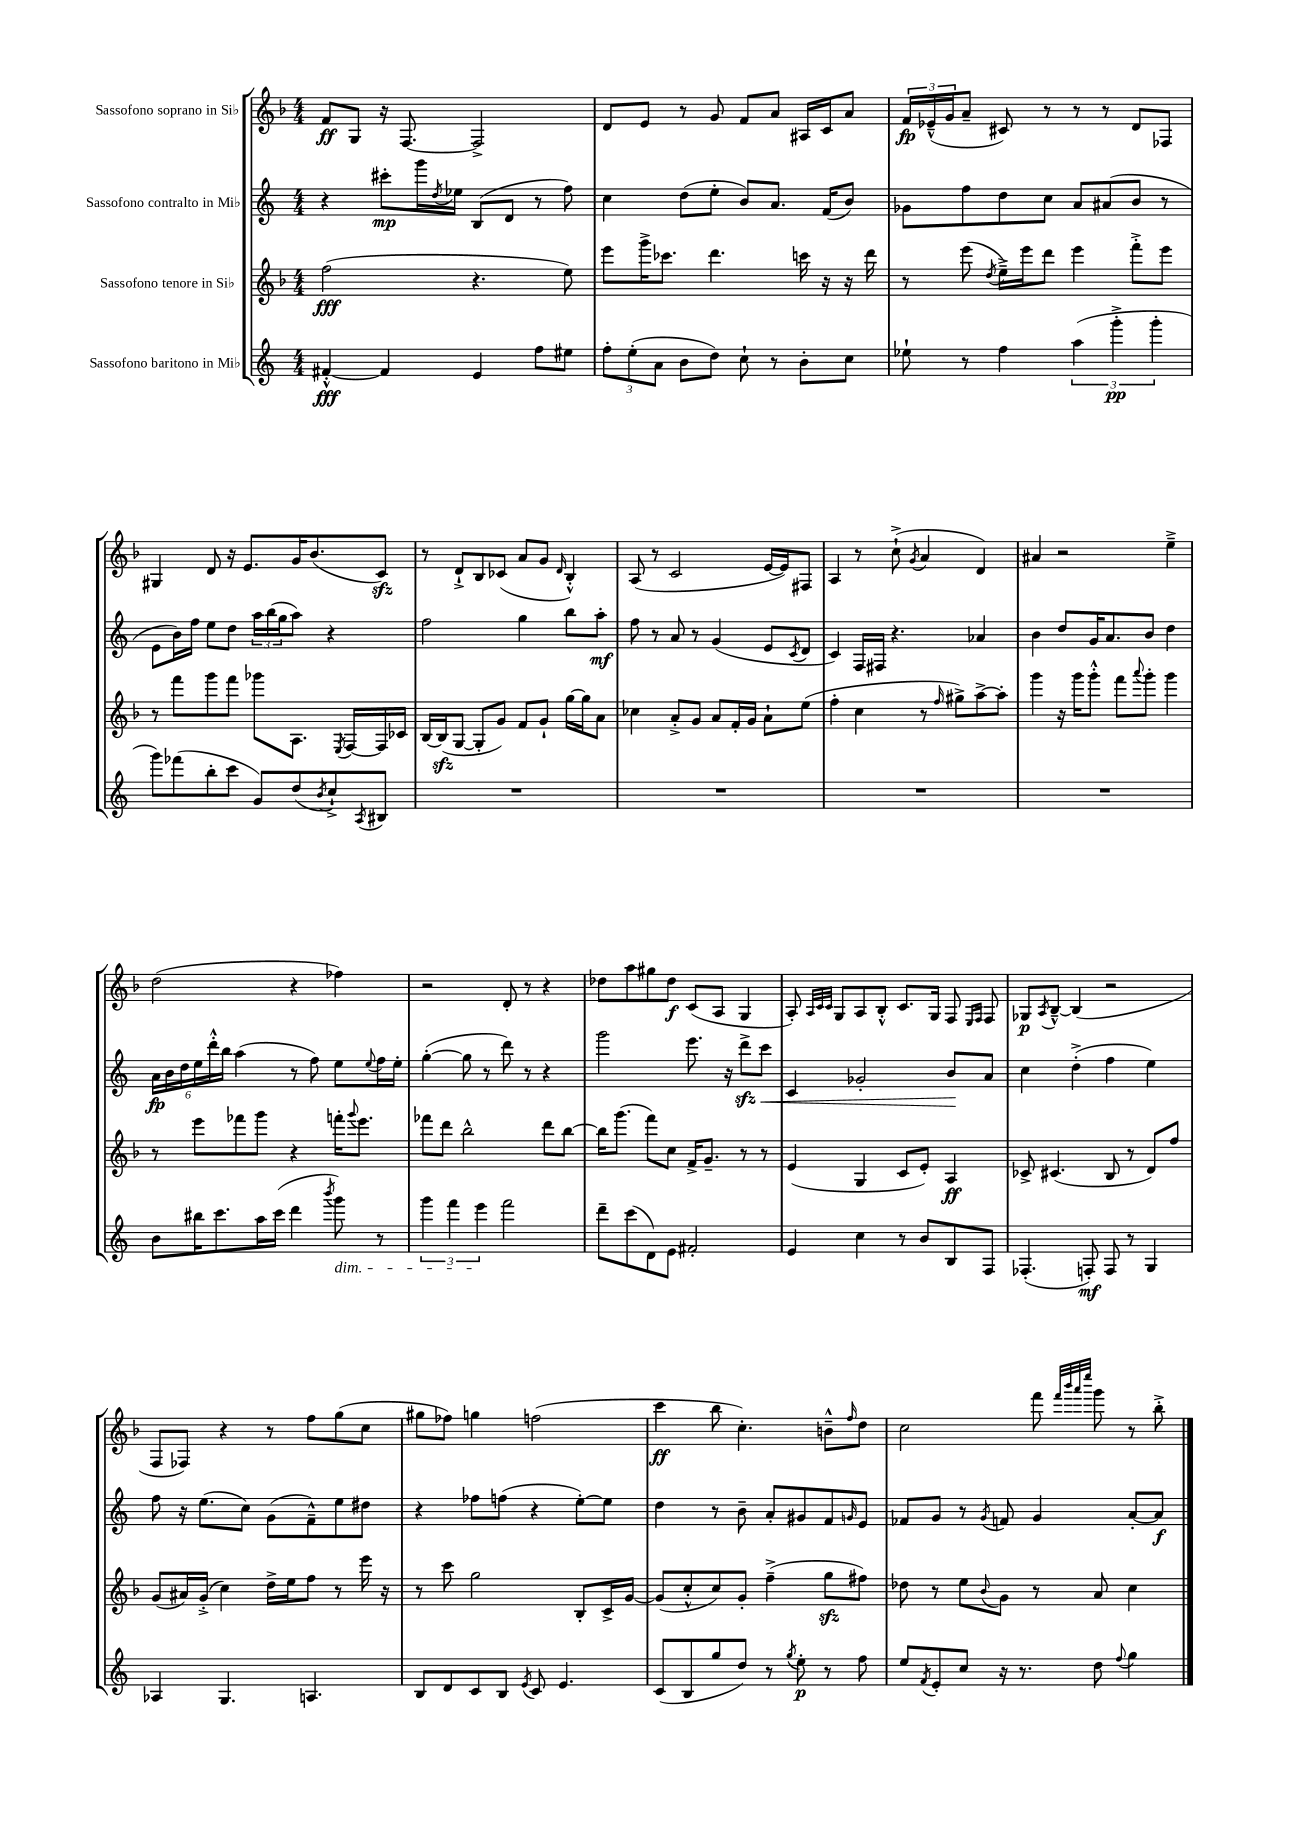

**kern	**kern	**kern	**kern
*staff4	*staff3	*staff2	*staff1
*clefG2	*clefG2	*clefG2	*clefG2
*k[]	*k[b-]	*k[]	*k[b-]
*M4/4	*M4/4	*M4/4	*M4/4
[4f#'^^/	(2ff\	4r	8f/L
.	.	.	8G/J
4f#/]	.	8ccc#'\L	16r
.	.	.	[8.F/
.	.	16ggg\L	.
.	.	8qdd/	.
.	.	16ee-\JJ	.
4e/	4.r	(8B/L	2F^/]
.	.	8d/J	.
8ff\L	.	8r	.
8ee#\J	8ee\)	8ff\)	.
=	=	=	=
12ff'\L	8eee\L	4cc\	8d/L
(12ee'\	.	.	.
.	16ggg^\K	.	8e/J
12a\J	.	.	.
.	8.ccc-\J	.	.
8b\L	.	(8dd\L	8r
8dd\J)	4.ddd\	8ee'\J	8g/
8cc`\	.	8b/L)	8f/L
8r	.	8.a/J	8a/J
8b'\L	16ccc\	.	16A#/LL
.	16r	(16f/LK	16c/J
8cc\J	16r	8b/J)	8a/J
.	16ddd\	.	.
=	=	=	=
8ee-`\	8r	8g-\L	24f/LL
.	.	.	(24e-~^^/
.	.	.	24g/J
8r	(8eee\	8ff\	8a~/J
.	8qdd/	.	.
4ff\	16ee~^\LL)	8dd\	8c#/)
.	16eee\J	.	.
.	8ddd\J	8cc\J	8r
(6aa\	4eee\	8a/L	8r
.	.	(8a#/	8r
6ggg'^\	.	.	.
.	8fff'^\L	8b/J	8d/L
6ggg'\	.	.	.
.	8eee\J	8r	8F-/J
=	=	=	=
8ggg\L)	8r	8e\L	4G#/
(8fff-\	8fff\L	16b\L)	.
.	.	16ff\JJ	.
8bb'\	8ggg\	8ee\L	8d/
8ccc\J	8fff\J	8dd\J	16r
.	.	.	8.e/L
8g/L)	8ggg-\L	24aa\LL	.
.	.	(24bb\	.
.	.	24gg\J	.
(8dd/	8.A\J	8aa\J)	16g/K
.	.	.	(8.b-/
8qb/	.	.	.
8cc`^/)	.	4r	.
.	8qE/	.	.
.	[16F/LL	.	.
8qA/	.	.	.
8B#/J	16F/]	.	8c/J)
.	16c-/JJ	.	.
=	=	=	=
1r	[16B-/LL	2ff\	8r
.	(16B-/]J	.	.
.	[8G/J	.	8d`^/L
.	8G'/]L	.	8B-/
.	8g/J)	.	(8c-/J
.	8f/L	4gg\	8a/L
.	8g`/J	.	8g/J
.	.	.	16qqd/
.	[16gg\LL	8bb\L	4B-'^^/)
.	16gg\]J	.	.
.	8a\J	8aa'\J	.
=	=	=	=
1r	4cc-\	8ff\	(8A/
.	.	8r	8r
.	8a'^/L	8a/	2c/
.	8g/J	8r	.
.	8a/L	(4g/	.
.	16f'/L	.	.
.	16g/JJ	.	.
.	8a`\L	8e/L	[16e/LL
.	.	.	16e/]J)
.	.	8qc/	.
.	(8ee\J	8d/J	8F#/J
=	=	=	=
1r	4ff'\	4c/)	4A/
.	4cc\	16F/LL	8r
.	.	16F#/JJ	.
.	.	4.r	(8cc`^\
.	.	.	8qg/
.	8r	.	4a/
.	16qqff/	.	.
.	8gg#^\L)	.	.
.	[8aa^\	4a-/	4d/)
.	8aa'\]J	.	.
=	=	=	=
1r	4ggg\	4b\	4a#/
.	16r	8dd/L	2r
.	16ggg\LK	.	.
.	8ggg'^^\J	16g/K	.
.	.	8.a/	.
.	8fff\L	.	.
.	8qqaaa/	.	.
.	8ggg'\J	8b/J	.
.	4ggg\	4dd\	4ee~^\
=	=	=	=
8b\L	8r	24a\LL	(2dd\
.	.	24b\	.
.	.	24dd\	.
16bb#\K	8eee\L	24ee\	.
.	.	24ddd'^^\	.
8.ccc\	.	.	.
.	.	24bb\JJ	.
.	8fff-\	(4aa\	.
16aa\L	8ggg\J	.	.
(16ccc\JJ	.	.	.
4ddd\	4r	8r	4r
.	.	8ff\)	.
8qbbb/	.	.	.
8ggg\)	16fff'\LK	8ee\L	4ff-\)
.	8qqggg/	.	.
.	8.eee\J	.	.
.	.	8qqee/	.
8r	.	16ff\L	.
.	.	16ee'\JJ	.
=	=	=	=
6ggg\	8fff-\L	([4gg'\	2r
.	8ddd\J	.	.
6fff\	.	.	.
.	2bb-^^\	8gg\]	.
6eee\	.	.	.
.	.	8r	.
2fff\	.	8ddd\)	8d'/
.	.	8r	8r
.	8ddd\L	4r	4r
.	[8bb-\J	.	.
=	=	=	=
8ddd~\L	16bb-\]LK	2ggg\	8dd-\L
.	(8.ggg\J	.	.
(8ccc\	.	.	8aa\
8d\)	8fff\L)	.	8gg#\
8e\J	8cc\J	.	8dd-\J
2f#'/	16f^/LK	8.eee\	(8c/L
.	8.g~/J	.	.
.	.	.	8A/J
.	.	16r	.
.	8r	8ddd^\L	4G/
.	8r	8ccc\J	.
=	=	=	=
4e/	(4e/	4c/	8A'/)
.	.	.	32qqA/LLL
.	.	.	32qqc/
.	.	.	32qqc/JJJ
.	.	.	8G/L
4cc\	4G/	2g-'/	8A/
.	.	.	8B-'^^/J
8r	8c/L	.	8.c/L
8b/L	8e'/J)	.	.
.	.	.	16G/Jk
8B/	4A/	8b/L	8F/
.	.	.	16qqE/LL
.	.	.	16qqF/JJ
8F/J	.	8a/J	8F/
=	=	=	=
(4.F-'/	8c-^/	4cc\	8G-/L
.	.	.	8qA/
.	(4.c#/	.	[8B-~^^/J
.	.	(4dd'^\	(4B-/]
8F'/)	.	.	.
8F/	8B-/	4ff\	2r
8r	8r	.	.
4G/	8d/L)	4ee\)	.
.	8ff/J	.	.
=	=	=	=
4A-/	(8g/L	8ff\	8F/L
.	16a#/L)	16r	8F-/J)
.	(16g'^/JJ	(8.ee\L	.
4.G/	4cc\)	.	4r
.	.	8cc\J)	.
.	16dd^\LL	(8g\L	8r
.	16ee\J	.	.
4.A/	8ff\J	8f~^^\)	8ff\L
.	8r	8ee\	(8gg\
.	16eee\	8dd#\J	8cc\J
.	16r	.	.
=	=	=	=
8B/L	8r	4r	8gg#\L
8d/	8ccc\	.	8ff-\J)
8c/	2gg\	8ff-\L	4gg\
8B/J	.	(8ff\J	.
8qe/	.	.	.
8c/	.	4r	(2ff\
4.e/	.	.	.
.	8B-'/L	[8ee'\L)	.
.	16c^/L	8ee\]J	.
.	[16g/JJ	.	.
=	=	=	=
(8c/L	(8g/]L	4dd\	4ccc\
8B/	8cc'^^/	.	.
8gg/	8cc/)	8r	8bb-\
8dd/J)	8g'/J	8b~\	4.cc'\)
8r	(4ff~^\	8a'/L	.
8qgg/	.	.	.
8ee'\	.	8g#/	.
8r	8gg\L	8f/	8b~^^\L
.	.	16qqg/	16qqff/
8ff\	8ff#\J)	8e/J	8dd\J
=	=	=	=
8ee/L	8dd-\	8f-/L	2cc\
8qf/	.	.	.
8e'/	8r	8g/J	.
8cc/J	8ee\L	8r	.
.	8qqb-/	8qg/	.
16r	8g\J	8f/	.
8.r	.	.	.
.	8r	4g/	8fff\
.	.	.	32qqfff/LLL
.	.	.	32qqbbb-/
.	.	.	32qqaaa/
.	.	.	32qqeeee/JJJ
8dd\	8a/	.	8ggg\
8qqff/	.	.	.
4gg\	4cc\	[8a'/L	8r
.	.	8a/]J	8bb-'^\
==	==	==	==
*-	*-	*-	*-
